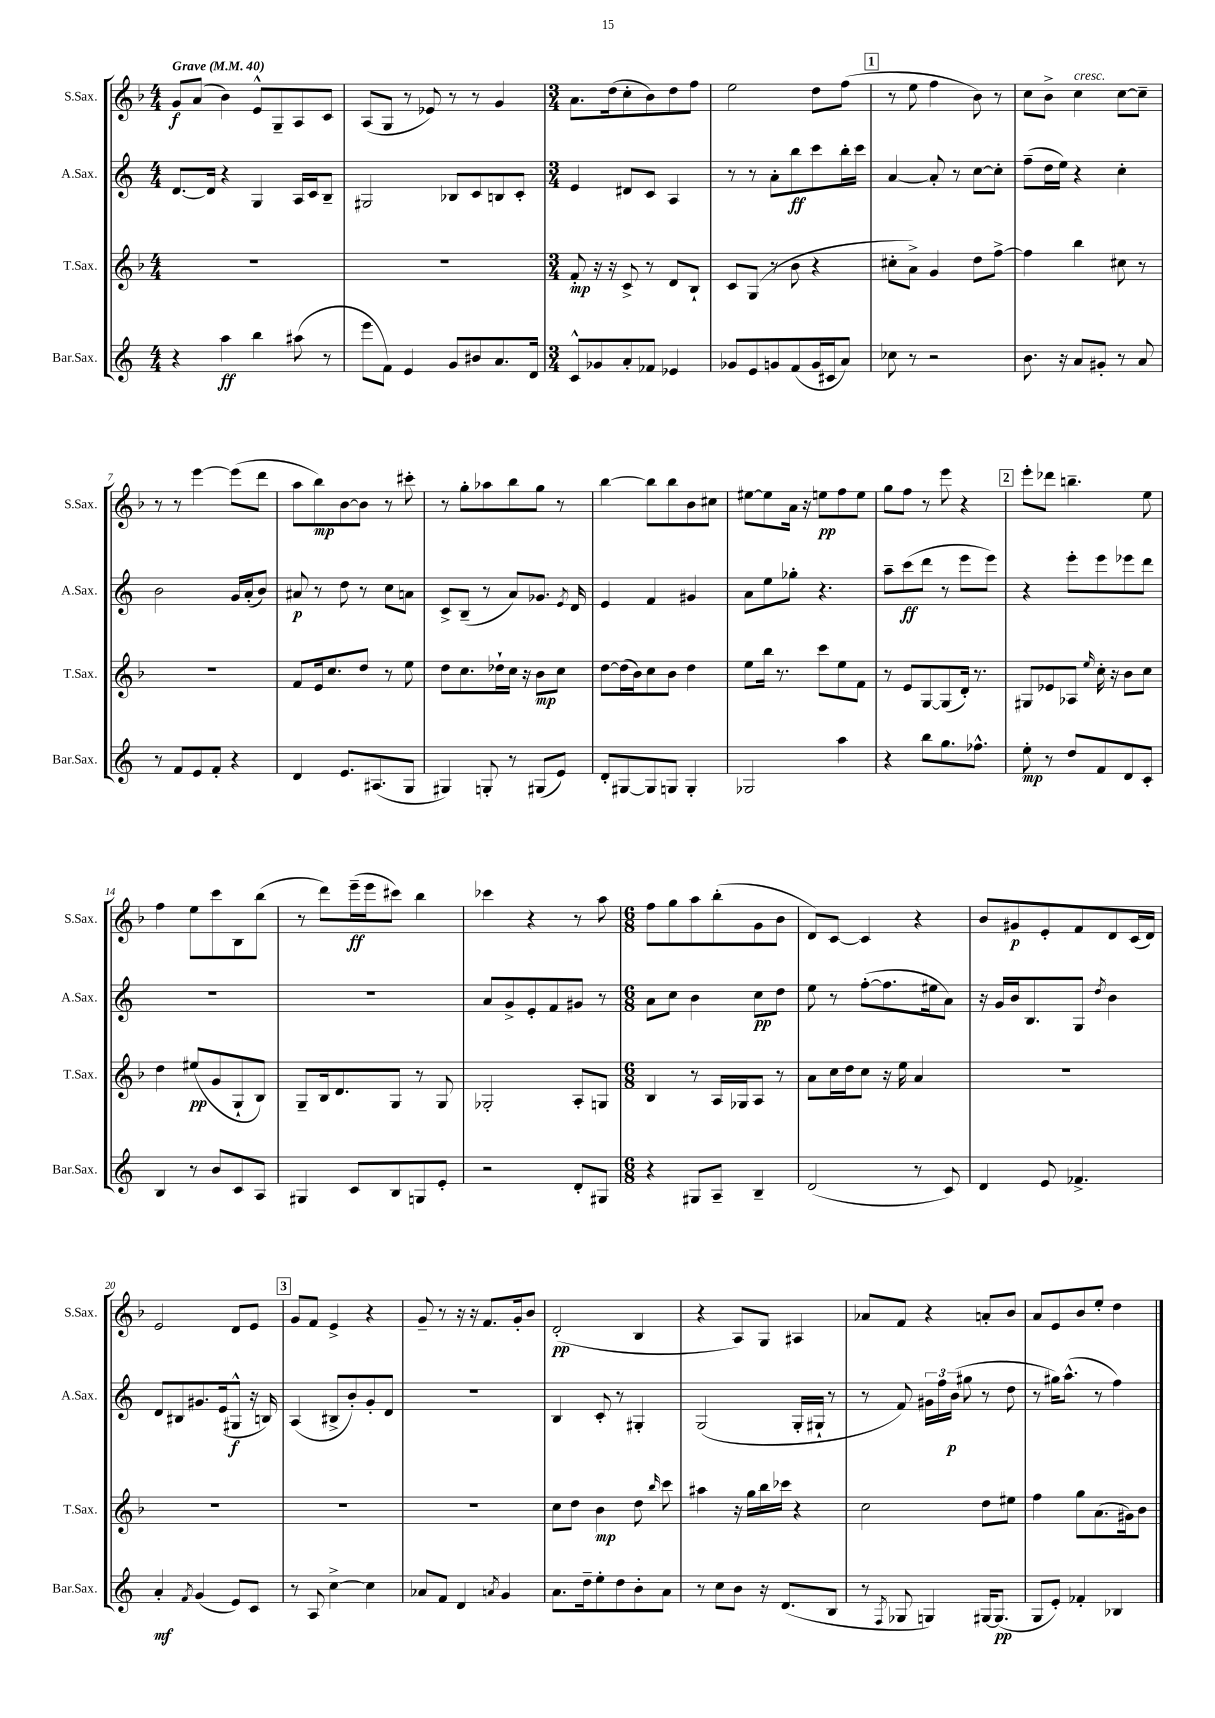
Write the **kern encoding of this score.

**kern	**kern	**kern	**kern
*staff4	*staff3	*staff2	*staff1
*clefG2	*clefG2	*clefG2	*clefG2
*k[]	*k[b-]	*k[]	*k[b-]
*M4/4	*M4/4	*M4/4	*M4/4
*MM40	*MM40	*MM40	*MM40
4r	1r	[8.d/L	8g/L
.	.	.	(8a/J
.	.	16d/]Jk	.
4aa\	.	4r	4b-\)
4bb\	.	4G/	8e^^/L
.	.	.	8G~/
(8aa#\	.	16A/LL	8A/
.	.	16c/J	.
8r	.	8B~/J	8c/J
=	=	=	=
8eee\L	1r	2G#/	(8A/L
8f\J)	.	.	8G/J
4e/	.	.	8r
.	.	.	8e-/)
8g/L	.	8B-/L	8r
8b#/	.	8c/	8r
8.a/	.	8B/	4g/
.	.	8c'/J	.
16d/Jk	.	.	.
=	=	=	=
*M3/4	*M3/4	*M3/4	*M3/4
8c^^/L	8f'/	4e/	8.a\L
8g-/	16r	.	.
.	16r	.	(16dd\k
8a'/	8c^/	8d#/L	8cc'\
8f-/J	8r	8c/J	8b-\)
4e-/	8d/L	4A/	8dd\
.	8B-`/J	.	8ff\J
=	=	=	=
8g-/L	8c/L	8r	2ee\
8e/	(8G/J	8r	.
8g/	8r	8a'\L	.
(8f/	8b-\	8bb\	.
16g/L	4r	8ccc\	8dd\L
16c#/J	.	.	.
8a/J)	.	16bb'\L	(8ff\J
.	.	16ccc\JJ	.
=	=	=	=
8cc-\	8cc#'\L	[4a/	8r
8r	8a^\J)	.	8ee\
2r	4g/	8a'/]	4ff\
.	.	8r	.
.	8dd\L	[8cc\L	8b-\)
.	[8ff^\J	8cc'\]J	8r
=	=	=	=
8.b\	4ff\]	(8ff~\L	8cc\L
.	.	16dd\L	8b-^\J
16r	.	16ee\JJ)	.
8a/L	4bb-\	4r	4cc\
8g#'/J	.	.	.
8r	8cc#\	4cc'\	[8cc\L
8a/	8r	.	8cc~\]J
=	=	=	=
8r	2.r	2b\	8r
8f/L	.	.	8r
8e/	.	.	[4eee\
8f'/J	.	.	.
4r	.	16g/LL	(8eee\]L
.	.	(16a'/J	.
.	.	8b/J)	8ddd\J
=	=	=	=
4d/	8f/L	8a#/	8aa\L
.	16e/k	8r	8bb-\)
.	8.cc/	.	.
8.e/L	.	8dd\	[8b-\
.	8dd/J	8r	8b-\]J
(8.A#/	.	.	.
.	8r	8cc\L	8r
8G/J	8ee\	8a\J	8ccc#'\
=	=	=	=
4G#/)	8dd\L	8c^/L	8r
.	8.cc\	(8B~/J	8gg'\L
8G'/	.	8r	8aa-\
.	16dd-`\L	.	.
8r	16cc\JJ	8a/L)	8bb-\
.	16r	.	.
(8G#/L	8b-\L	8.g-/J	8gg\J
8e/J)	8cc\J	.	8r
.	.	8qe/	.
.	.	16d/	.
=	=	=	=
8d'/L	[8dd\L	4e/	[4bb-\
[8G#/	(16dd\]L	.	.
.	16b-\J)	.	.
8G#/]	8cc\	4f/	8bb-\]L
8G/J	8b-\J	.	8bb-\
4G'/	4dd\	4g#/	8b-\
.	.	.	8cc#\J
=	=	=	=
2G-/	8ee\L	8a\L	[8ee#\L
.	16bb-\Jk	8ee\	8ee#\]
.	8.r	.	.
.	.	8gg-'\J	16a\Jk
.	.	.	16r
.	8ccc\L	4.r	8ee\L
4aa\	8ee\	.	8ff\
.	8f\J	.	8ee\J
=	=	=	=
4r	8r	8aa~\L	8gg\L
.	8e/L	(8ccc\	8ff\J
8bb\L	[8G/	8ddd\J	8r
8.gg\	(8G/]	8r	8eee\
.	16d'/Jk)	8eee\L	4r
8.ff-^^\J	8.r	.	.
.	.	8eee\J)	.
=	=	=	=
8ee'\	8G#/L	4r	8eee'\L
8r	8e-/	.	8ddd-\J
8dd/L	8A-/J	8eee'\L	4.bb~\
.	16qqee/	.	.
8f/	16cc'\	8eee\	.
.	16r	.	.
8d/	8b-\L	8eee-\	.
8c'/J	8cc\J	8ddd\J	8ee\
=	=	=	=
4B/	4dd\	2.r	4ff\
8r	(8ee#/L	.	8ee\L
8b/L	8g/	.	8ccc\
8c/	8G`/	.	8B-\
8A/J	8B-/J)	.	(8bb-\J
=	=	=	=
4G#/	8G~/L	2.r	8r
.	16B-/k	.	8ddd\L)
.	8.d/	.	.
8c/L	.	.	(16eee~\L
.	.	.	16eee\J
8B/	8G/J	.	8ccc#\J)
8G/	8r	.	4bb-\
8e'/J	8G/	.	.
=	=	=	=
2r	2G-'/	8a/L	4ccc-\
.	.	8g^/	.
.	.	8e'/	4r
.	.	8f/	.
8d'/L	8A'/L	8g#/J	8r
8G#/J	8G/J	8r	8aa\
=	=	=	=
*M6/8	*M6/8	*M6/8	*M6/8
4r	4B-/	8a\L	8ff\L
.	.	8cc\J	8gg\
8G#/L	8r	4b\	8aa\
8A~/J	16A/LL	.	(8bb-'\
.	16G-/J	.	.
4B~/	8A/J	8cc\L	8g\
.	8r	8dd\J	8b-\J
=	=	=	=
(2d/	8a\L	8ee\	8d/L)
.	16cc\L	8r	[8c/J
.	16dd\J	.	.
.	8cc\J	([8ff'\L	4c/]
.	16r	8.ff\]	.
.	16ee\	.	.
8r	4a/	.	4r
.	.	16ee#\k	.
8c/)	.	8a\J)	.
=	=	=	=
4d/	2.r	16r	8b-/L
.	.	16g/LL	.
.	.	16b/J	8g#/
.	.	8.B/	.
8e/	.	.	8e'/
4.f-^/	.	8G/J	8f/
.	.	8qdd/	.
.	.	4b\	8d/
.	.	.	(16c/L
.	.	.	16d/JJ)
=	=	=	=
4a'/	2.r	8d/L	2e/
.	.	8B#/	.
8qf/	.	.	.
(4g/	.	8.g#/	.
.	.	(16e/k	.
8e/L)	.	8G#^^/J	8d/L
8c/J	.	16r	8e/J
.	.	16B/)	.
=	=	=	=
8r	2.r	(4A/	8g/L
8A/	.	.	8f/J
[4cc^\	.	8B#^/L	4e^/
.	.	8b'/)	.
4cc\]	.	8g'/	4r
.	.	8d/J	.
=	=	=	=
8a-/L	2.r	2.r	8g~/
8f/J	.	.	8r
4d/	.	.	16r
.	.	.	16r
.	.	.	8.f/L
8qa/	.	.	.
4g/	.	.	.
.	.	.	16g'/k
.	.	.	8b-/J
=	=	=	=
8.a\L	8cc\L	4B/	(2d'/
.	8dd\J	.	.
16dd~\k	.	.	.
8ee'\	4b-\	8c'/	.
8dd\	.	8r	.
8b'\	8dd\	4G#'/	4B-/
.	16qqbb-/	.	.
8a\J	8ccc\	.	.
=	=	=	=
8r	4aa#\	(2G/	4r
8cc\L	.	.	.
8b\J	16r	.	8A/L)
.	16gg\LL	.	.
16r	16bb-\	.	8G/J
(8.d/L	16ccc-\JJ	.	.
.	4r	16G'/LL	4A#/
.	.	16G#`/JJ	.
8B/J	.	8r	.
=	=	=	=
8r	2cc\	8r	8a-/L
8qF/	.	.	.
8G-/	.	8f/)	8f/J
4G/)	.	24g#\LL	4r
.	.	24ff\	.
.	.	(24b\JJ	.
.	.	8gg#\	.
[16G#/LK	8dd\L	8r	8a'/L
(8.G#/]J	.	.	.
.	8ee#\J	8dd\	8b-/J
=	=	=	=
8G/L	4ff\	8r	8a/L
8e'/J)	.	16gg#\LK)	8e/
.	.	(8.aa^^\J	.
4f-'/	8gg\L	.	8b-/
.	(8.a\	8r	8ee'/J
4B-/	.	4ff\)	4dd\
.	16g#\k)	.	.
.	8b-\J	.	.
==	==	==	==
*-	*-	*-	*-
